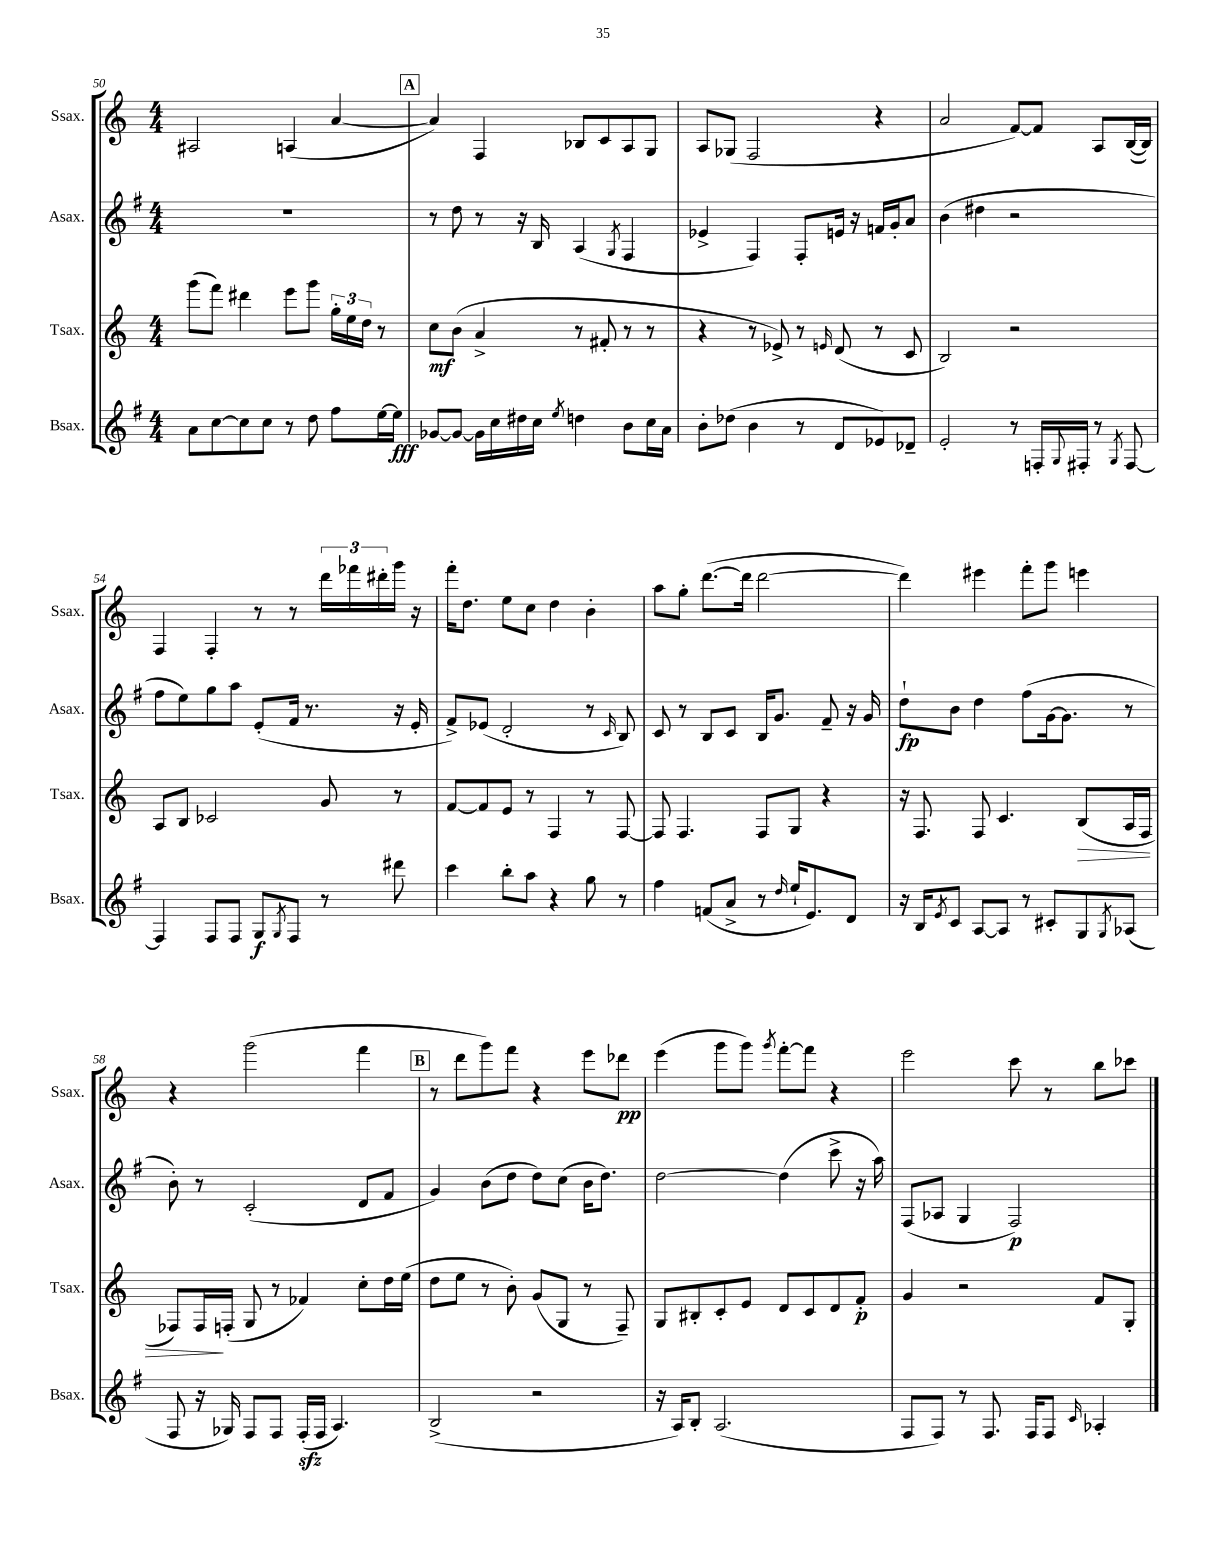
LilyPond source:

<<
\new StaffGroup <<
\new Staff = "s0" \with { instrumentName = "Ssax." shortInstrumentName = "Ssax." } {
    \clef treble \key c \major \numericTimeSignature \time 4/4
    ais2 a4( a'4~ |
    \mark \markup { \box "A" } a'4) f4 bes8 c'8 a8 g8 |
    a8 ges8( f2 r4 |
    a'2 f'8~) f'8 a8 b16~( b16) |
    f4 f4-. r8 r8 \tuplet 3/2 { d'''16 fes'''16 dis'''16-. } g'''16 r16 |
    f'''16-. d''8. e''8 c''8 d''4 b'4-. |
    a''8 g''8-. d'''8.~( d'''16 d'''2~ |
    d'''4) eis'''4 f'''8-. g'''8 e'''4 |
    r4 g'''2( f'''4 |
    \mark \markup { \box "B" } r8 d'''8 g'''8) f'''8 r4 e'''8 des'''8\pp |
    e'''4( g'''8 g'''8) \acciaccatura { g'''8 } f'''8~-. f'''8 r4 |
    e'''2 c'''8 r8 b''8 ces'''8 \bar "|." |
}
\new Staff = "s1" \with { instrumentName = "Asax." shortInstrumentName = "Asax." } {
    \clef treble \key g \major \numericTimeSignature \time 4/4
    R1 |
    \mark \markup { \box "A" } r8 d''8 r8 r16 b16 a4( \acciaccatura { g8 } fis4 |
    ees'4-> fis4) fis8-. e'16 r16 f'16 g'16-. a'8 |
    b'4( dis''4 r2 |
    fis''8 e''8) g''8 a''8 e'8-.( fis'16 r8. r16 e'16-. |
    fis'8->) ees'8( d'2-. r8 \grace { c'16 } b8) |
    c'8 r8 b8 c'8 b16 g'8. fis'8-- r16 g'16 |
    d''8-!\fp b'8 d''4 fis''8( g'16~ g'8. r8 |
    b'8-.) r8 c'2-.( d'8 fis'8 |
    \mark \markup { \box "B" } g'4) b'8( d''8 d''8) c''8( b'16 d''8.) |
    d''2~ d''4( c'''8-> r16 a''16) |
    fis8( aes8 g4 fis2\p) \bar "|." |
}
\new Staff = "s2" \with { instrumentName = "Tsax." shortInstrumentName = "Tsax." } {
    \clef treble \key c \major \numericTimeSignature \time 4/4
    g'''8( f'''8) dis'''4 e'''8 g'''8 \tuplet 3/2 { g''16-. e''16 d''16 } r8 |
    \mark \markup { \box "A" } c''8\mf b'8( a'4-> r8 fis'8-. r8 r8 |
    r4 r8 ees'8->) r8 \grace { e'16 } d'8( r8 c'8 |
    b2) r2 |
    a8 b8 ces'2 g'8 r8 |
    f'8~ f'8 e'8 r8 f4 r8 f8~ |
    f8 f4. f8 g8 r4 |
    r16 f8. f8 c'4. b8\>( a16 f16 |
    fes8) fes16\! f16-.( g8 r8 fes'4) c''8-. d''16 e''16( |
    \mark \markup { \box "B" } d''8 e''8 r8 b'8-.) g'8( g8 r8 f8--) |
    g8 bis8-. c'8-. e'8 d'8 c'8 d'8 f'8-.\p |
    g'4 r2 f'8 g8-. \bar "|." |
}
\new Staff = "s3" \with { instrumentName = "Bsax." shortInstrumentName = "Bsax." } {
    \clef treble \key g \major \numericTimeSignature \time 4/4
    a'8 c''8~ c''8 c''8 r8 d''8 fis''8 e''16~ e''16\fff |
    \mark \markup { \box "A" } ges'8~ ges'8~ ges'16 c''16 dis''16 c''16 \acciaccatura { e''8 } d''4 b'8 c''16 a'16 |
    b'8-. des''8( b'4 r8 d'8 ees'8) des'8-- |
    e'2-. r8 f16-. \appoggiatura { g8 } fis16-. r8 \acciaccatura { g8 } fis8~ |
    fis4 fis8 fis8 g8\f \acciaccatura { g8 } fis8 r8 dis'''8 |
    c'''4 b''8-. a''8 r4 g''8 r8 |
    fis''4 f'8( a'8-> r8 \grace { d''16 } e''16-! e'8.) d'8 |
    r16 b16 \acciaccatura { e'8 } c'8 a8~ a8 r8 cis'8-. g8 \acciaccatura { g8 } aes8( |
    fis8 r16 ges16) fis8 fis8 fis16-.\sfz( fis16 a4.) |
    \mark \markup { \box "B" } b2->( r2 |
    r16 a16) b8-. a2.( |
    fis8 fis8) r8 fis8. fis16 fis8 \grace { c'16 } aes4-. \bar "|." |
}
>>
>>
\layout { \context { \Score currentBarNumber = #50 } }
